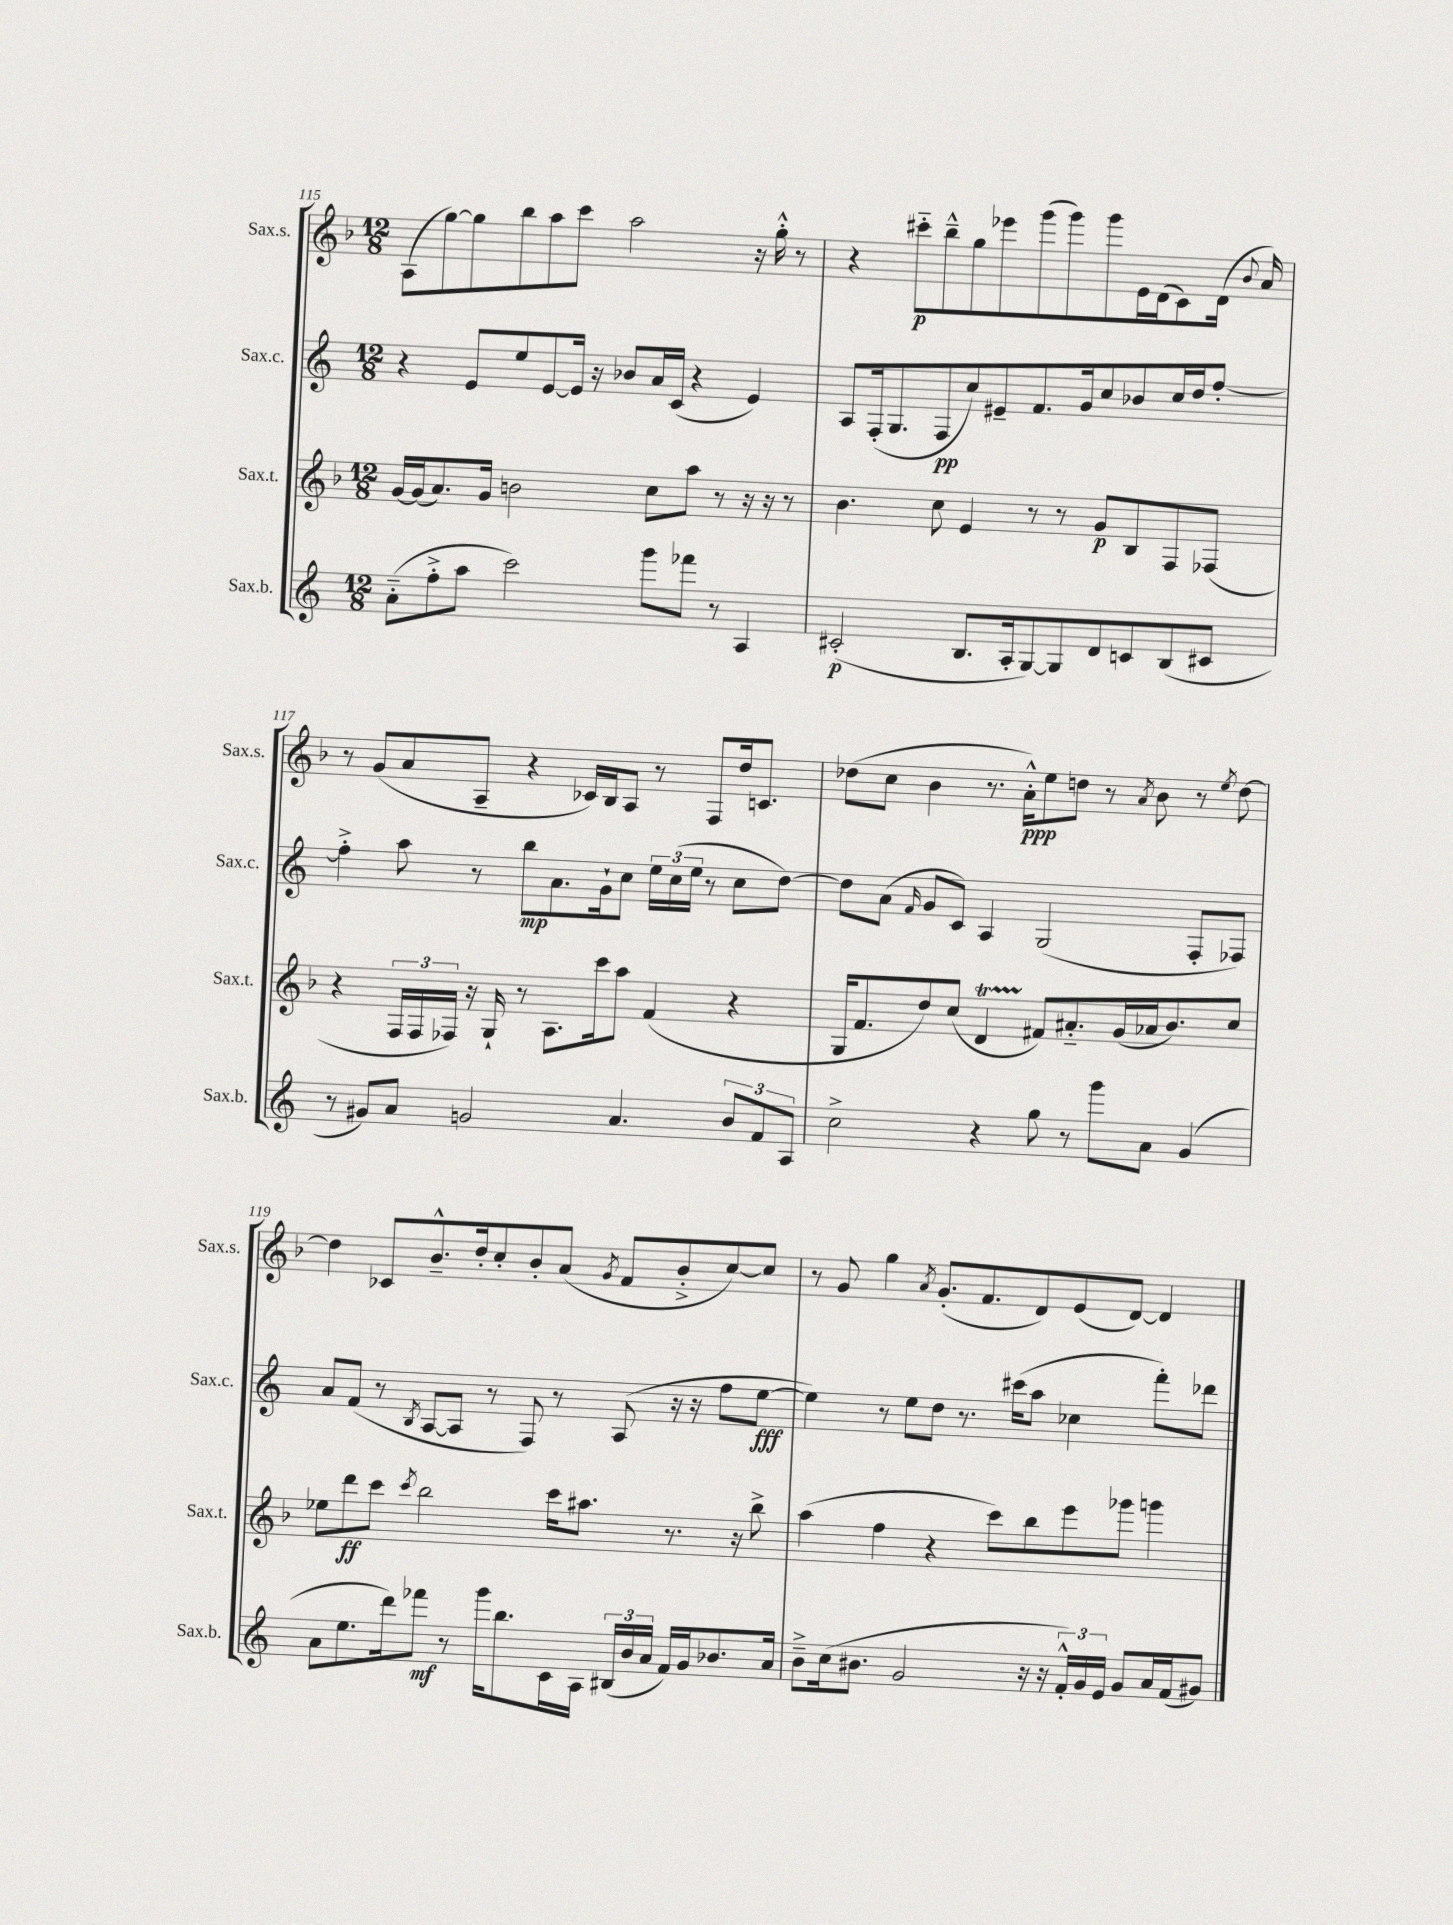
<<
\new StaffGroup <<
\new Staff = "s0" \with { instrumentName = "Sax.s." shortInstrumentName = "Sax.s." } {
    \clef treble \key f \major \numericTimeSignature \time 12/8
    \autoBeamOff a8[( g''8~) g''8 bes''8 a''8 c'''8] a''2 r16 g''16-.-^ r8 |
    r4 cis'''8[-_\p bes''8---^ g''8 ees'''8 g'''8( g'''8) g'''8 e'16 d'16( c'8) d'16]( \appoggiatura { bes'8 } a'16) |
    r8 g'8[( a'8 a8]-- r4 ces'16[) bes16 a8] r8 f8[ d''16 c'8.] |
    des''8[( c''8] bes'4 r8. a'16[-.-^\ppp) e''8 d''8] r8 \acciaccatura { a'8 } bes'8 r8 \acciaccatura { e''8 } d''8~ |
    d''4 ces'8[ bes'8.---^ d''16-. c''8-. bes'8-. a'8]( \acciaccatura { g'8 } f'8[ bes'8-.-> c''8~) c''8] |
    r8 g'8 g''4 \acciaccatura { a'8 } g'8.[-.( f'8. d'8) e'8( d'8]~) d'4 \bar "|." |
}
\new Staff = "s1" \with { instrumentName = "Sax.c." shortInstrumentName = "Sax.c." } {
    \clef treble \key c \major \numericTimeSignature \time 12/8
    \autoBeamOff r4 e'8[ e''8 e'8~ e'16] r16 bes'8[ a'16 c'16]( r4 e'4) |
    a8[ f16-.( g8. f8\pp c''8) eis'8-- f'8. g'16 c''8 bes'8 c''16 d''16 f''8]~-. |
    f''4-.-> a''8 r8 b''8[\mp a'8. g'16-! c''8] \tuplet 3/2 { e''16[ c''16( e''16] } r8 c''8[ d''8]~) |
    d''8[ a'8]( \grace { f'16 } g'8[ c'8]) a4 g2( f8[-. fes8]) |
    a'8[ f'8]( r8 \acciaccatura { b8 } a8[~ a8] r8 f8) r8 a8( r16 r16 f''8[ e''8]~\fff |
    e''4) r8 e''8[ d''8] r8. cis'''16[( a''8] ces''4 f'''8[-.) des'''8] \bar "|." |
}
\new Staff = "s2" \with { instrumentName = "Sax.t." shortInstrumentName = "Sax.t." } {
    \clef treble \key f \major \numericTimeSignature \time 12/8
    \autoBeamOff g'16[~ g'16( a'8.) g'16] b'2 c''8[ a''8] r8 r16 r16 r8 |
    bes'4. c''8 e'4 r8 r8 g'8[\p bes8 f8 fes8]( |
    r4 \tuplet 3/2 { f16[ f16 fes16]) } r16 g16-! r8 a8.[ c'''16 a''8] f'4( r4 |
    g16[ f'8. d''8) c''8]( d'4\startTrillSpan fis'8[\stopTrillSpan) ais'8.-_ g'16( aes'16 bes'8.) c''8] |
    ees''8[ d'''8\ff c'''8] \acciaccatura { c'''8 } bes''2 c'''16[ ais''8.] r8. r16 bes''8-> |
    a''4( f''4 r4 c'''8[) bes''8 e'''8 ges'''8] g'''4 \bar "|." |
}
\new Staff = "s3" \with { instrumentName = "Sax.b." shortInstrumentName = "Sax.b." } {
    \clef treble \key c \major \numericTimeSignature \time 12/8
    \autoBeamOff a'8[-_( f''8-.-> a''8] c'''2) g'''8[ fes'''8] r8 a4 |
    cis'2-.\p( b8.[ a16-. g8~) g8 d'8 c'8 b8( cis'8] |
    r8 gis'8[) a'8] g'2 a'4. \tuplet 3/2 { b'8[ f'8 a8] } |
    c''2-> r4 g''8 r8 g'''8[ a'8] g'4( |
    a'8[ e''8. d'''16) fes'''8]\mf r8 g'''16[ b''8. c'16 a16] \tuplet 3/2 { bis16[( b'16 a'16] } f'16[) g'16 bes'8. a'16] |
    b'8[---> c''16( bis'8.] g'2 r16 r16 \tuplet 3/2 { f'16[-.-^) g'16 e'16] } g'8[ a'16 f'16( gis'8]) \bar "|." |
}
>>
>>
\layout { \context { \Score currentBarNumber = #115 } }
